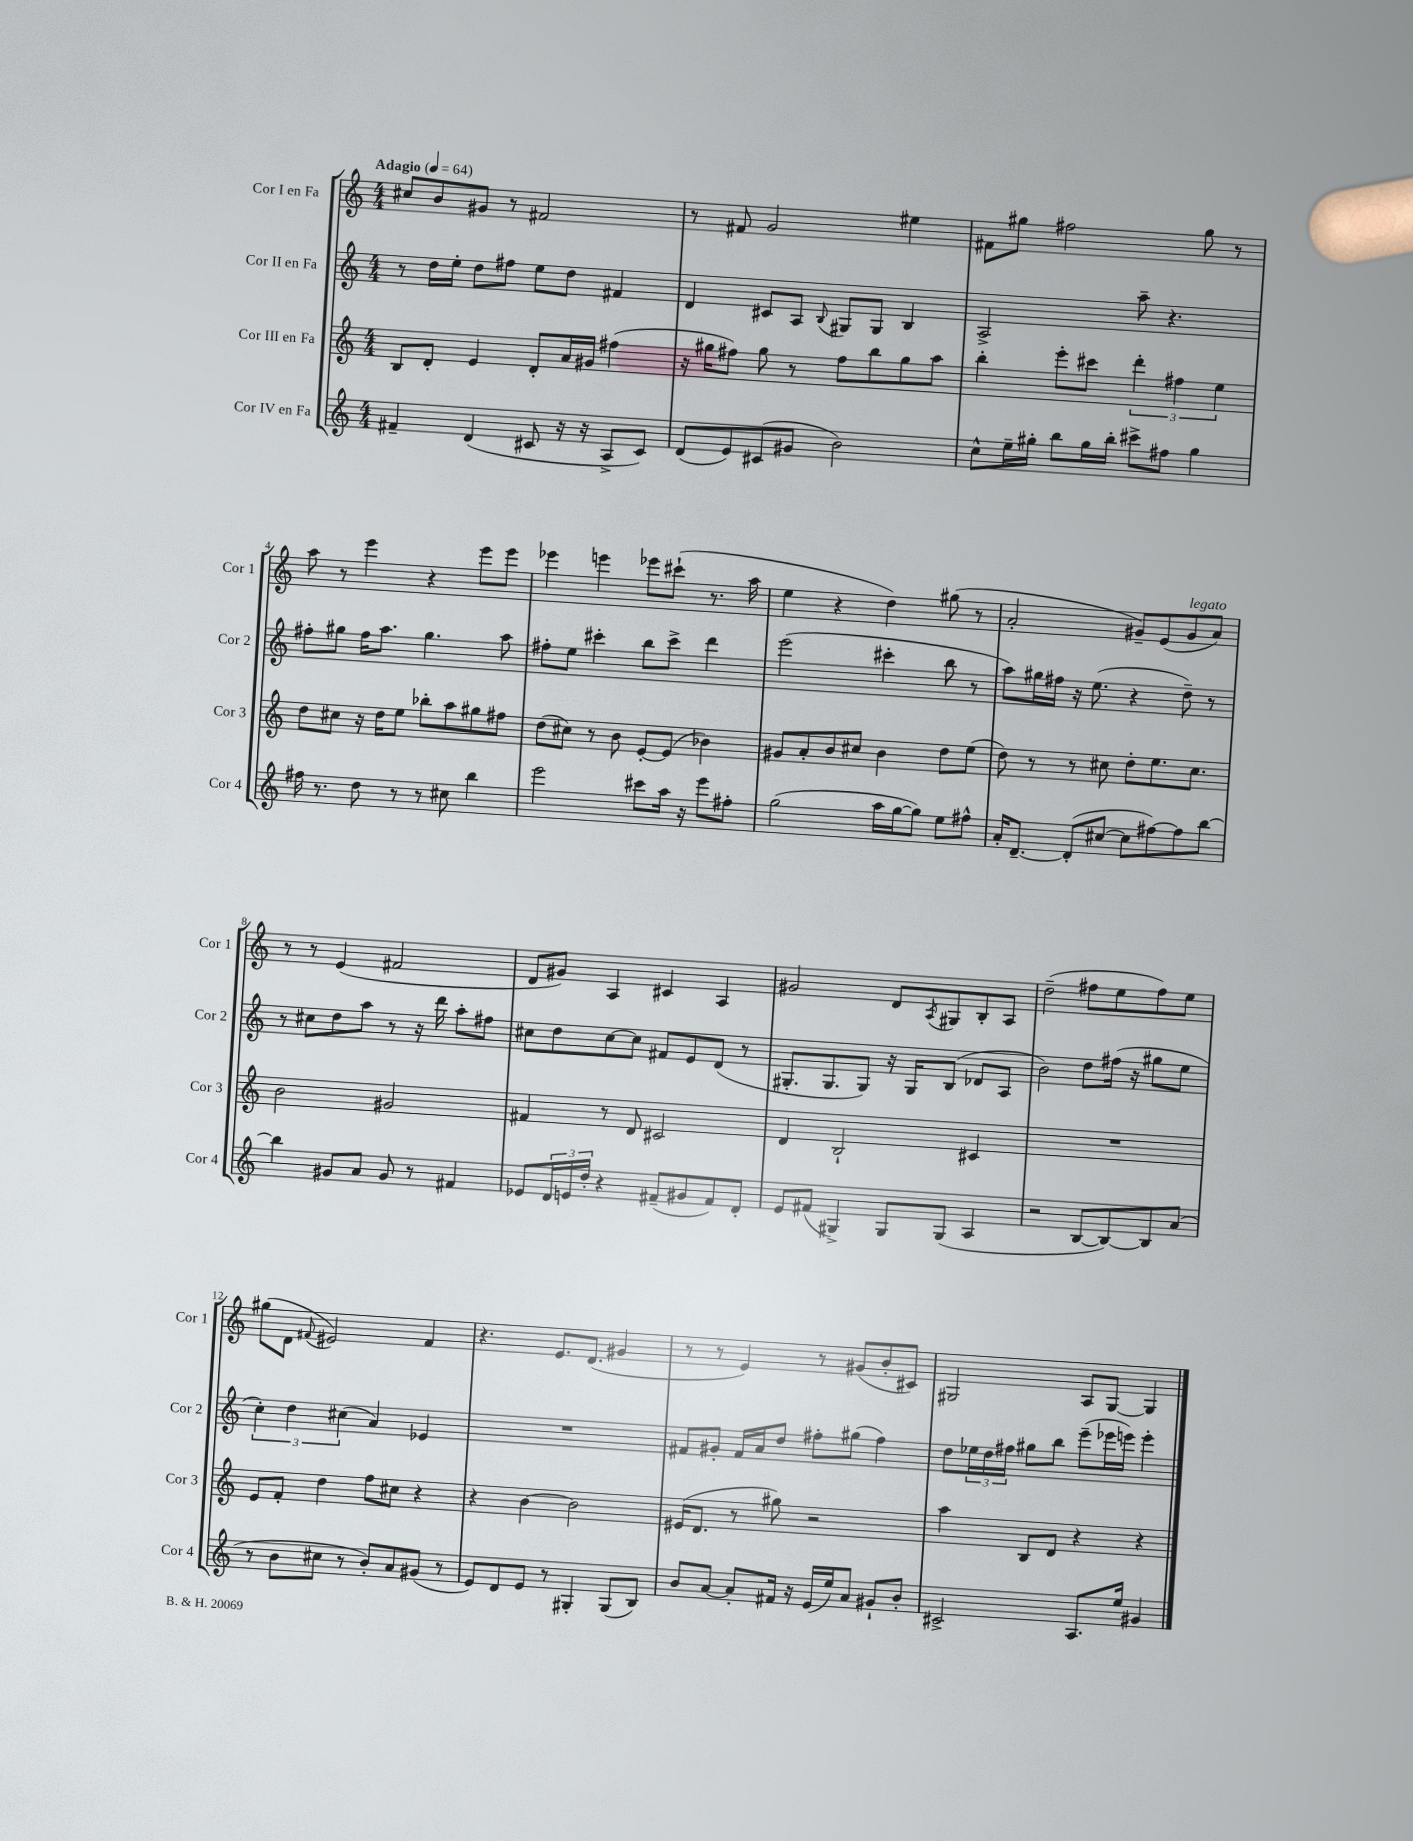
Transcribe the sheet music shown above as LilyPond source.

<<
\new StaffGroup <<
\new Staff = "s0" \with { instrumentName = "Cor I en Fa" shortInstrumentName = "Cor 1" } {
    \clef treble \key c \major \numericTimeSignature \time 4/4 \tempo "Adagio" 4 = 64
    cis''8 b'8 gis'8 r8 fis'2 |
    r8 fis'8 g'2 eis''4 |
    fis'8 gis''8 fis''2 gis''8 r8 |
    a''8 r8 e'''4 r4 e'''8 e'''8 |
    ees'''4 e'''4 ees'''8 cis'''8-!( r8. a''16 |
    e''4 r4 d''4) gis''8( r8 |
    a'2-. gis'8--) e'8( gis'8^\markup { \italic "legato" } a'8) |
    r8 r8 e'4( fis'2 |
    d'8 gis'8) a4 cis'4 a4 |
    gis'2 d'8 \acciaccatura { a8 } gis8 b8-. a8 |
    d''2--( fis''8 e''8 fis''8) e''8 |
    gis''8( d'8 \appoggiatura { fis'8 } eis'2) fis'4 |
    r4. e'8. d'8.( gis'4 |
    r8 r8 e'4) r8 gis'8( b'8-. cis'8) |
    gis2 a8 gis8~ gis4 \bar "|." |
}
\new Staff = "s1" \with { instrumentName = "Cor II en Fa" shortInstrumentName = "Cor 2" } {
    \clef treble \key c \major \numericTimeSignature \time 4/4
    r8 d''16 e''16-. d''8 fis''8 e''8 d''8 fis'4 |
    d'4 cis'8 a8 \appoggiatura { b8 } gis8 gis8 b4 |
    a2-> a''8-- r4. |
    fis''8-. gis''8 fis''16 a''8. gis''4. a''8 |
    fis''8-. e''8 cis'''4-. b''8 cis'''8-> d'''4 |
    e'''2( cis'''4-. b''8 r8 |
    a''8) gis''16 fis''16 r16 e''8.( r4 d''8--) r8 |
    r8 cis''8 d''8 a''8 r8 r16 d'''16 a''8-. fis''8 |
    cis''8 d''8 cis''8~ cis''8 fis'8 e'8 d'8( r8 |
    gis8.-. gis8. gis8) r16 gis16 b8( des'8 a8 |
    b'2) d''8 fis''16( r16 gis''8 e''8 |
    \tuplet 3/2 { c''4-.) d''4 cis''4( } a'4) ees'4 |
    R1 |
    fis'8 gis'8-. fis'16 a'16 d''8 fis''8-. gis''8( fis''4) |
    d''8 \tuplet 3/2 { ees''16 d''16 fis''16 } gis''8 b''8 e'''8--( ees'''16 e'''16) e'''4-. \bar "|." |
}
\new Staff = "s2" \with { instrumentName = "Cor III en Fa" shortInstrumentName = "Cor 3" } {
    \clef treble \key c \major \numericTimeSignature \time 4/4
    b8 d'8-. e'4 d'8-. a'16 gis'16 fis''4( |
    r16 gis''16 fis''8) gis''8 r8 fis''8 b''8 gis''8 a''8 |
    b''4-. e'''8-. cis'''8 \tuplet 3/2 { d'''4-. fis''4 e''4 } |
    d''8 cis''8 r16 d''16 e''8 bes''8-. a''8 gis''8 fis''8 |
    d''8( cis''8) r8 b'8 e'8~-. e'8( bes'4) |
    gis'8 a'8-. b'8 cis''8 b'4 d''8 e''8( |
    d''8) r8 r8 cis''8 d''8-. e''8. cis''8. |
    b'2 gis'2 |
    fis'4 r8 d'8 cis'2 |
    d'4 b2-! cis'4 |
    R1 |
    e'8 f'8-. d''4 f''8 cis''8 r4 |
    r4 b'4~ b'2 |
    eis'16( d'8. r8 gis''8) r2 |
    a''4 b8 d'8 r4 r4 \bar "|." |
}
\new Staff = "s3" \with { instrumentName = "Cor IV en Fa" shortInstrumentName = "Cor 4" } {
    \clef treble \key c \major \numericTimeSignature \time 4/4
    fis'4-- d'4( cis'8 r16 r16 a8-> cis'8) |
    d'8( e'8) cis'8( gis'8 b'2) |
    c''8-^ e''16-- gis''16-. b''8 gis''16 b''16-. cis'''8-> fis''8 gis''4 |
    fis''16 r8. d''8 r8 r8 cis''8 b''4 |
    e'''2 cis'''8 a''16 r16 e'''8 fis''8-. |
    g''2( a''16 g''16~ g''8) e''8 fis''8-^ |
    a'16-. d'8.~-- d'8-.( cis''8~ cis''8 fis''8~) fis''8 b''8~ |
    b''4 gis'8 a'8 gis'8 r8 fis'4 |
    ees'8 \tuplet 3/2 { d'16 e'16 d''16-. } r4 fis'8--( gis'8 fis'8) d'8-. |
    e'8 fis'8( gis4->) gis8 gis8( a4 |
    r2 b8~ b8~) b8 a'8( |
    r8 b'8 cis''8 r8 b'8-.) a'8 gis'8( r8 |
    e'8) d'8 e'8 r8 gis4-. gis8( b8) |
    b'8 a'8~ a'8-. fis'16 r16 e'16( e''16) a'8 gis'8-! b'8-. |
    cis'2-> a8. e''16 gis'4 \bar "|." |
}
>>
>>
